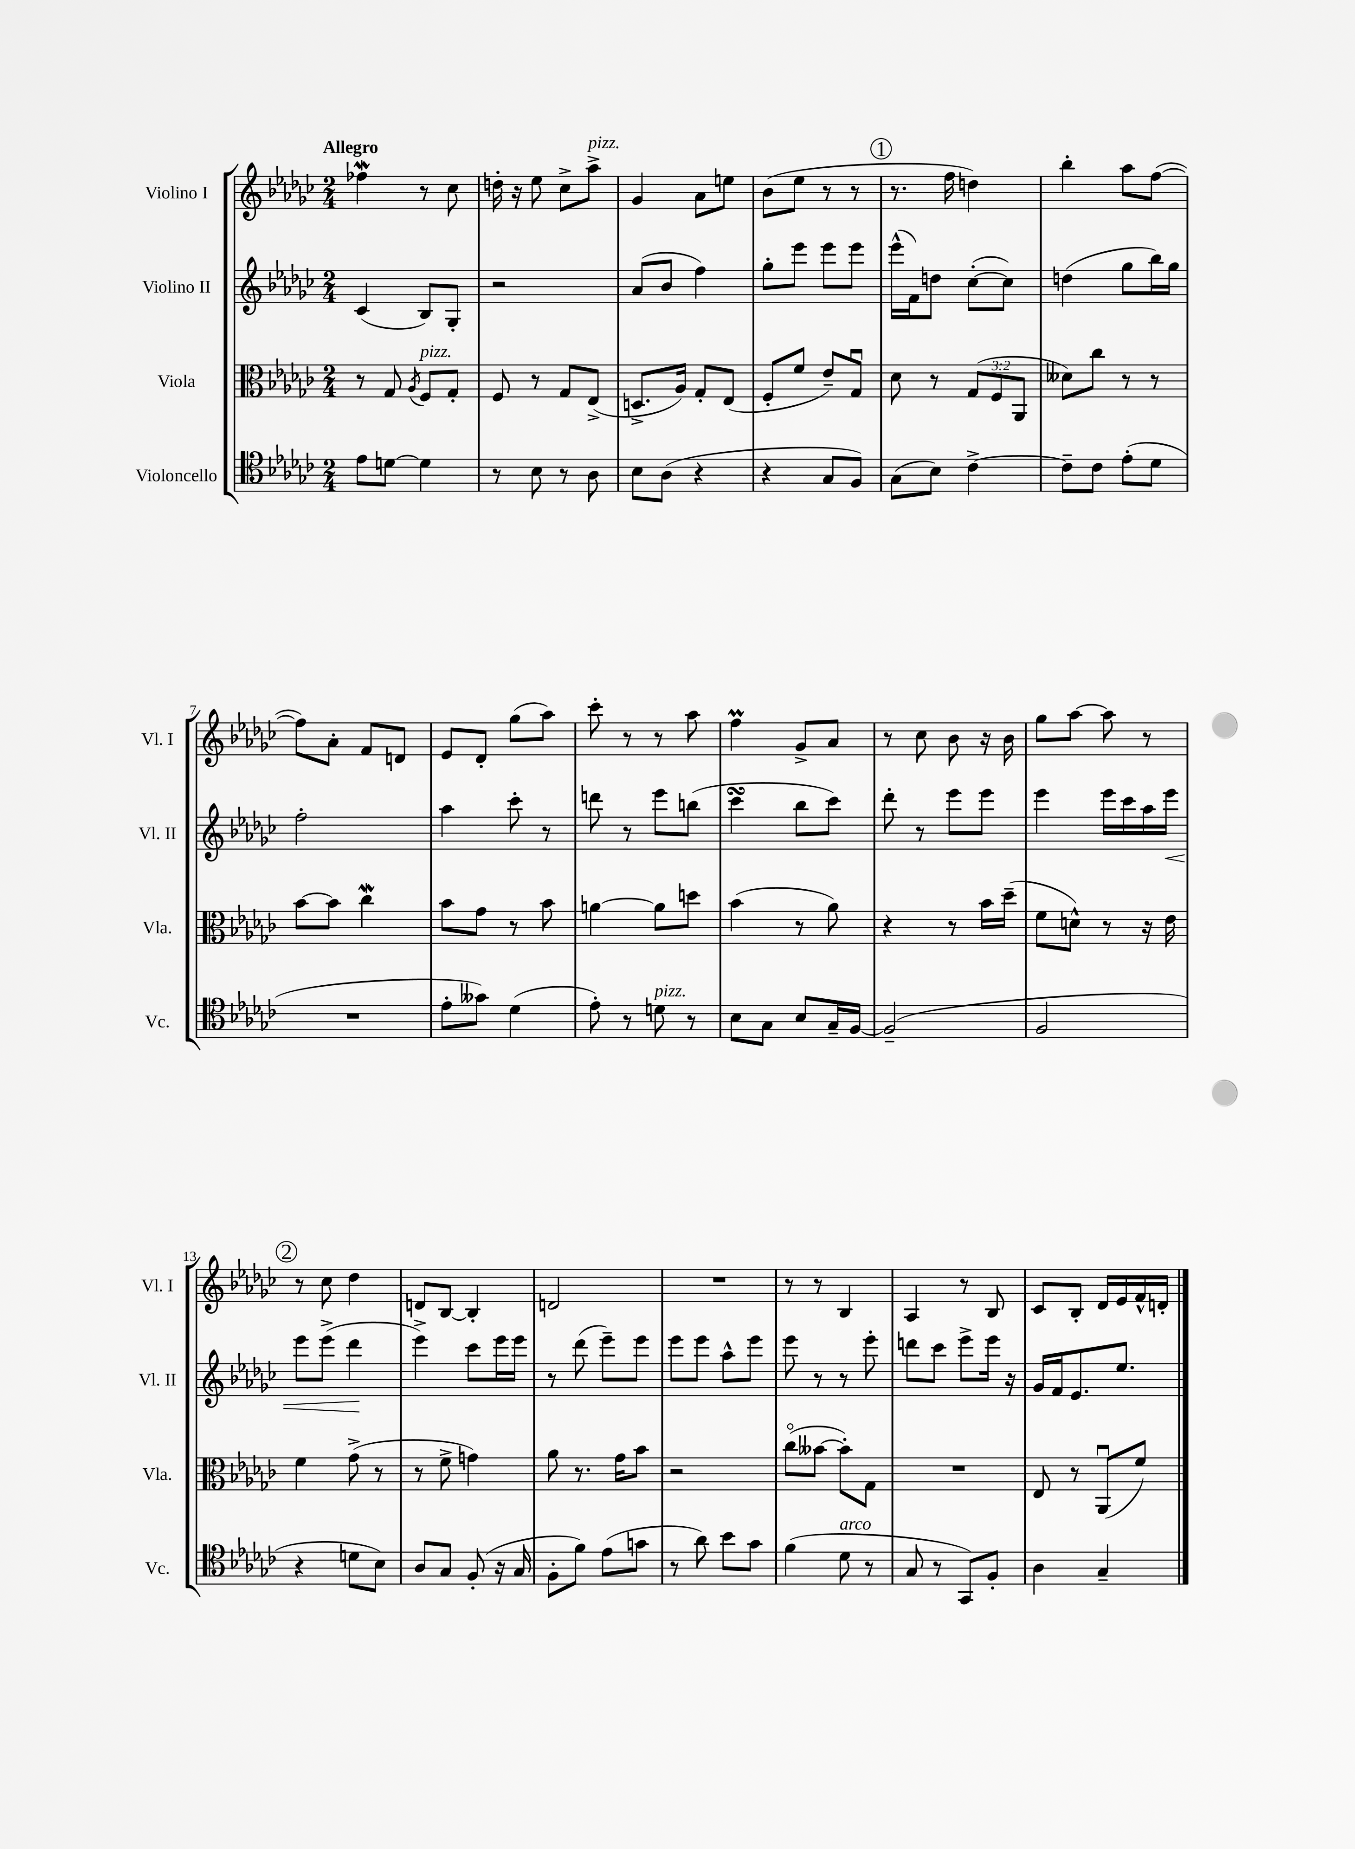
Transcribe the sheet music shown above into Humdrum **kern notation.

**kern	**kern	**kern	**kern
*staff4	*staff3	*staff2	*staff1
*clefC4	*clefC3	*clefG2	*clefG2
*k[b-e-a-d-g-c-]	*k[b-e-a-d-g-c-]	*k[b-e-a-d-g-c-]	*k[b-e-a-d-g-c-]
*M2/4	*M2/4	*M2/4	*M2/4
8e-	8r	(4c-	4ff-
[8d	8G-	.	.
.	8qA-	.	.
4d]	8F	8B-)	8r
.	8G-'	8G-'	8cc-
=	=	=	=
8r	8F	2r	16dd'
.	.	.	16r
8B-	8r	.	8ee-
8r	8G-	.	8cc-^
8A-	(8E-^	.	8aa-^
=	=	=	=
8B-	8.D^	(8a-	4g-
(8A-	.	8b-	.
.	16A-)	.	.
4r	8G-'	4ff)	8a-
.	(8E-	.	8ee
=	=	=	=
4r	8F'	8gg-'	(8b-
.	8f	8eee-	8ee-
8G-	8e-~)	8eee-	8r
8F)	8G-u	8eee-	8r
=	=	=	=
(8G-	8d-	(16eee-^^	8.r
.	.	16f)	.
8B-)	8r	8dd	.
.	.	.	16ff
[4c-^	(12G-	([8cc-'	4dd)
.	12F	.	.
.	.	8cc-])	.
.	12AA-	.	.
=	=	=	=
8c-~]	8d--)	(4dd	4bb-'
8c-	8cc-	.	.
(8e-'	8r	8gg-	8aa-
8d-	8r	16bb-)	([8ff
.	.	16gg-	.
=	=	=	=
2r	[8b-	2ff'	8ff])
.	8b-]	.	8a-'
.	4cc-	.	8f
.	.	.	8d
=	=	=	=
8e-'	8b-	4aa-	8e-
8g--)	8g-	.	8d-'
(4d-	8r	8ccc-'	(8gg-
.	8b-	8r	8aa-)
=	=	=	=
8e-')	[4a	8ddd	8ccc-'
8r	.	8r	8r
8d	8a]	8eee-	8r
8r	8dd	(8bb	8aa-
=	=	=	=
8B-	(4b-	4ccc-	4ff
8G-	.	.	.
8B-	8r	8bb-	8g-^
16G-~	8a-)	8ccc-)	8a-
[16F	.	.	.
=	=	=	=
(2F~]	4r	8ddd-'	8r
.	.	8r	8cc-
.	8r	8eee-	8b-
.	16b-	8eee-	16r
.	(16dd-~	.	16b-
=	=	=	=
2F	8f	4eee-	8gg-
.	8d^^)	.	[8aa-
.	8r	16eee-	8aa-]
.	.	16ccc-	.
.	16r	16aa-	8r
.	16e-	16eee-	.
=	=	=	=
4r	4f	8eee-	8r
.	.	(8eee-^	8cc-
8d	(8g-^	4ddd-	4dd-
8B-)	8r	.	.
=	=	=	=
8A-	8r	4eee-^)	8d
8G-	8f^	.	[8B-
(8F'	4g)	8ccc-	4B-']
16r	.	16eee-	.
16G-	.	16eee-	.
=	=	=	=
8F'	8a-	8r	2d
8f)	8.r	(8ddd-	.
(8e-	.	8eee-~)	.
.	16g-	.	.
8g	8b-	8eee-	.
=	=	=	=
8r	2r	8eee-	2r
8a-)	.	8eee-	.
8b-	.	8aa-^^	.
8g-	.	8eee-	.
=	=	=	=
(4f	(8cc-o	8eee-	8r
.	[8b--	8r	8r
8d-	8b--'])	8r	4B-
8r	8G-	8eee-'	.
=	=	=	=
8G-	2r	8ddd	4A-
8r	.	8ccc-	.
8GG-)	.	8eee-^	8r
8F'	.	16eee-	8B-
.	.	16r	.
=	=	=	=
4A-	8E-	16g-	8c-
.	.	16f	.
.	8r	8.e-	8B-'
4G-~	(8AA-u	.	16d-
.	.	8.ee-	16e-
.	8f)	.	16f^^
.	.	.	16d'
==	==	==	==
*-	*-	*-	*-
